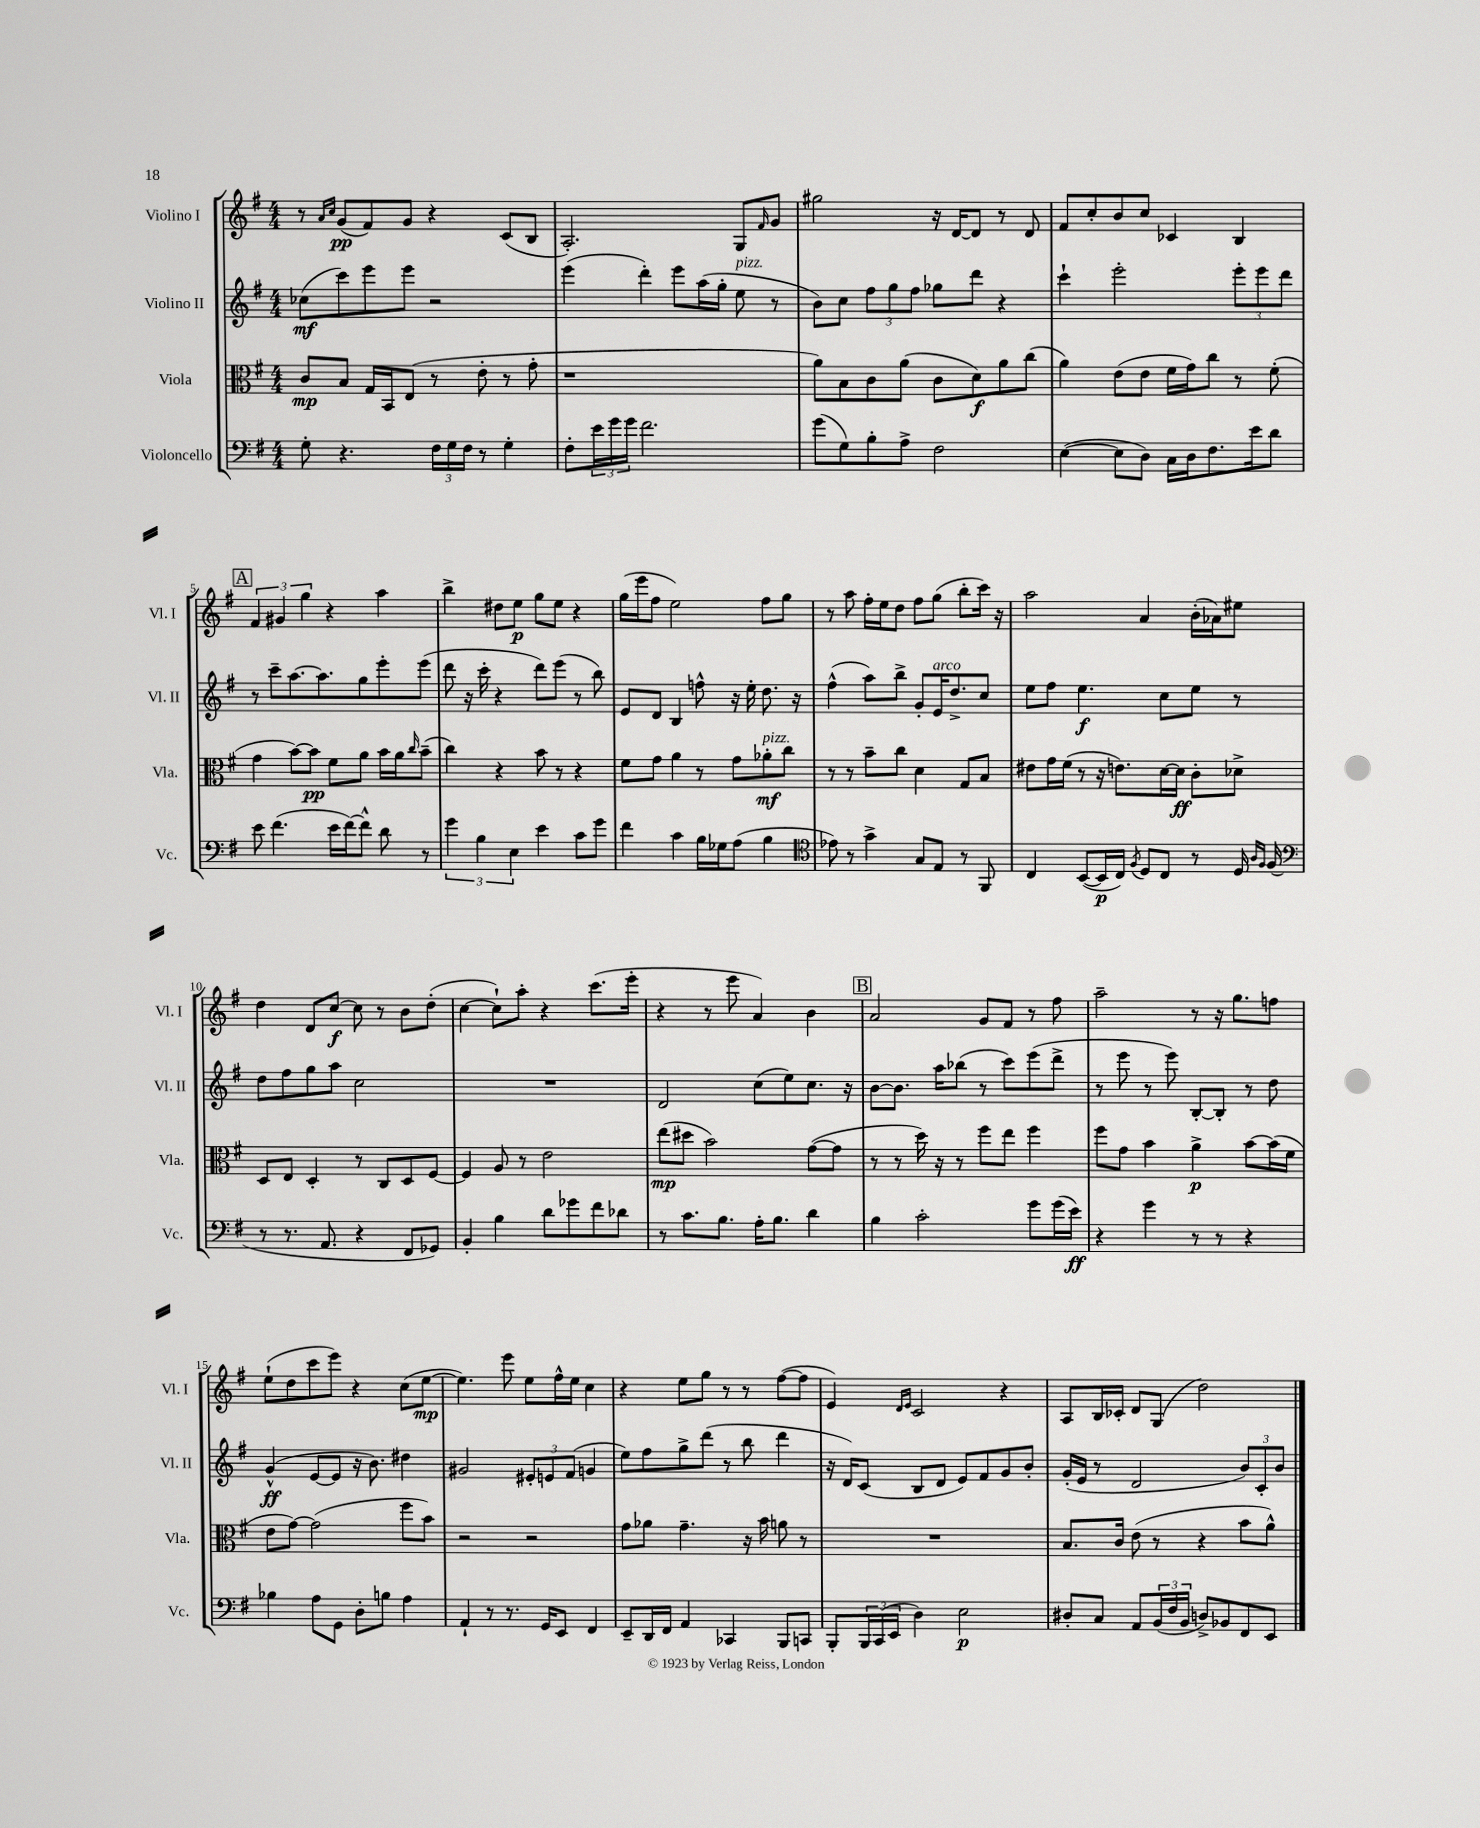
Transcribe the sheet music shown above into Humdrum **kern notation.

**kern	**dynam	**kern	**dynam	**kern	**dynam	**kern	**dynam
*part4	*part4	*part3	*part3	*part2	*part2	*part1	*part1
*staff4	*staff4	*staff3	*staff3	*staff2	*staff2	*staff1	*staff1
*I"Violoncello	*	*I"Viola	*	*I"Violino II	*	*I"Violino I	*
*I'Vc.	*	*I'Vla.	*	*I'Vl. II	*	*I'Vl. I	*
*clefF4	*	*clefC3	*	*clefG2	*	*clefG2	*
*k[f#]	*	*k[f#]	*	*k[f#]	*	*k[f#]	*
*M4/4	*	*M4/4	*	*M4/4	*	*M4/4	*
=1	=1	=1	=1	=1	=1	=1	=1
8G'\	.	8c/L	mp	(8cc-X\L	mf	8r	.
.	.	.	.	.	.	16qqa/LL	.
.	.	.	.	.	.	16qqcc/JJ	.
4.r	.	8B/J	.	8ccc\)	.	(8g/L	pp
.	.	16G/LL	.	8eee\	.	8f#/)	.
.	.	16BB/J	.	.	.	.	.
.	.	(8E/J	.	8eee\J	.	8g/J	.
24F#\LL	.	8r	.	2r	.	4r	.
24G\	.	.	.	.	.	.	.
24F#\JJ	.	.	.	.	.	.	.
8r	.	8e'\	.	.	.	.	.
4G'\	.	8r	.	.	.	(8c/L	.
.	.	8g'\	.	.	.	8B/J	.
=2	=2	=2	=2	=2	=2	=2	=2
8F#'\L	.	1r	.	(4eee\	.	2.A'/)	.
24e\L	.	.	.	.	.	.	.
24g\	.	.	.	.	.	.	.
24g\JJ	.	.	.	.	.	.	.
2.f#\	.	.	.	4ddd'\)	.	.	.
.	.	.	.	8eee\L	.	.	.
.	.	.	.	(16aa\L	.	.	.
.	.	.	.	16gg'\JJ	.	.	.
!	!	!	!	!LO:TX:a:i:t=pizz.	!	!	!
.	.	.	.	8ee\	.	8G/L	.
.	.	.	.	.	.	16qqf#/	.
.	.	.	.	8r	.	8g/J	.
=3	=3	=3	=3	=3	=3	=3	=3
(8g\L	.	8a\L)	.	8b\L)	.	2gg#X\	.
8G\)	.	8B\	.	8cc\J	.	.	.
8B'\	.	8c\	.	12ff#\L	.	.	.
.	.	.	.	12gg\	.	.	.
8A^\J	.	(8a\J	.	.	.	.	.
.	.	.	.	12ff#\J	.	.	.
2F#\	.	8c\L	.	8gg-X\L	.	16r	.
.	.	.	.	.	.	[16d/KL	.
.	.	8d\)	f	8ddd\J	.	8d/J]	.
.	.	8a\	.	4r	.	8r	.
.	.	(8cc\J	.	.	.	8d/	.
=4	=4	=4	=4	=4	=4	=4	=4
([4E\	.	4a\)	.	4ccc`\	.	8f#/L	.
.	.	.	.	.	.	8cc'/	.
8E\L]	.	(8e\L	.	2eee'\	.	8b/	.
8D\J)	.	8e\J	.	.	.	8cc/J	.
16C\LL	.	16f#\LL	.	.	.	4c-X/	.
16D\J	.	16g\J)	.	.	.	.	.
8.F#\	.	8cc\J	.	.	.	.	.
.	.	8r	.	12eee'\L	.	4B/	.
16e\k	.	.	.	.	.	.	.
.	.	.	.	12eee\	.	.	.
8d\J	.	(8f#'\	.	.	.	.	.
.	.	.	.	12ddd\J	.	.	.
!!LO:LB:g=z
!!LO:REH:place=s1:t=A
=5	=5	=5	=5	=5	=5	=5	=5
8e\	.	4g\	.	8r	.	6f#/	.
(4.f#\	.	.	.	8ccc~\L	.	.	.
.	.	.	.	.	.	6g#X/	.
.	.	[8b\L)	.	[8.aa\	.	.	.
.	.	.	.	.	.	6gg\	.
.	.	8b\J]	pp	.	.	.	.
.	.	.	.	8.aa\]	.	.	.
16e\LL	.	8f#\L	.	.	.	4r	.
[16f#\J)	.	.	.	.	.	.	.
8f#^^\J]	.	8a\J	.	8gg\	.	.	.
8d\	.	16b\LL	.	8eee'\	.	4aa\	.
.	.	16a\J	.	.	.	.	.
.	.	16qqcc/	.	.	.	.	.
8r	.	(8b~\J	.	(8eee\J	.	.	.
=6	=6	=6	=6	=6	=6	=6	=6
6g\	.	4cc\)	.	8ddd\	.	4bb^\	.
.	.	.	.	16r	.	.	.
6B\	.	.	.	.	.	.	.
.	.	.	.	16ccc'\	.	.	.
.	.	4r	.	4r	.	8dd#X\L	.
6E\	.	.	.	.	.	.	.
.	.	.	.	.	.	8ee\J	p
4e\	.	8b\	.	8ddd\L)	.	8gg\L	.
.	.	8r	.	(8eee\J	.	8ee\J	.
8c\L	.	4r	.	8r	.	4r	.
8g\J	.	.	.	8bb\)	.	.	.
=7	=7	=7	=7	=7	=7	=7	=7
4f#\	.	8f#\L	.	8e/L	.	(16gg\LL	.
.	.	.	.	.	.	16eee\J	.
.	.	8g\J	.	8d/J	.	8ff#\J	.
4c\	.	4a\	.	4B/	.	2ee\)	.
16B\LL	.	8r	.	8ffn^^\	.	.	.
16G-X\J	.	.	.	.	.	.	.
(8A\J	.	8g\L	.	16r	.	.	.
.	.	.	.	16ee'\	.	.	.
!	!	!LO:TX:a:i:t=pizz.	!	!	!	!	!
4B\	.	8a-X'\	mf	8.dd\	.	8ff#\L	.
.	.	8cc\J	.	.	.	8gg\J	.
.	.	.	.	16r	.	.	.
=8	=8	=8	=8	=8	=8	=8	=8
*clefC4	*	*	*	*	*	*	*
8e-X\)	.	8r	.	(4ff#^^\	.	8r	.
8r	.	8r	.	.	.	8aa\	.
4g^\	.	8b~\L	.	8aa\L)	.	16ff#'\LL	.
.	.	.	.	.	.	16ee\J	.
.	.	8cc\J	.	8bb^\J	.	8dd\J	.
8G/L	.	4d\	.	8g'/L	.	8ff#\L	.
!	!	!	!	!LO:TX:a:i:t=arco	!	!	!
8E/J	.	.	.	16e/K	.	(8gg\J	.
.	.	.	.	8.dd^/	.	.	.
8r	.	8G/L	.	.	.	8bb'\L	.
8FF#/	.	8B/J	.	8cc/J	.	16ccc\Jk)	.
.	.	.	.	.	.	16r	.
=9	=9	=9	=9	=9	=9	=9	=9
4C/	.	8e#X\L	.	8ee\L	.	2aa\	.
.	.	16g\L	.	8ff#\J	.	.	.
.	.	(16f#\JJ	.	.	.	.	.
([8BB/L	.	8r	.	4.ee\	f	.	.
16BB/L]	p	16r	.	.	.	.	.
16C/JJ)	.	8.en\L)	.	.	.	.	.
8qF#/	.	.	.	.	.	.	.
8D/L	.	.	.	.	.	4a/	.
8C/J	.	[16d\L	.	8cc\L	.	.	.
.	.	16d\JJ]	ff	.	.	.	.
8r	.	8c'\L	.	8ee\J	.	(16b'\LL	.
.	.	.	.	.	.	16a-X\J)	.
16D/	.	8d-X^\J	.	8r	.	8ee#X\J	.
16qqA/LL	.	.	.	.	.	.	.
16qqF#/JJ	.	.	.	.	.	.	.
(16F#/	.	.	.	.	.	.	.
!!LO:LB:g=z
=10	=10	=10	=10	=10	=10	=10	=10
*clefF4	*	*	*	*	*	*	*
8r	.	8D/L	.	8dd\L	.	4dd\	.
8.r	.	8E/J	.	8ff#\	.	.	.
.	.	4D'/	.	8gg\	.	8d/L	.
8.AA/	.	.	.	.	.	.	.
.	.	.	.	8aa\J	.	[8cc/J	f
4r	.	8r	.	2cc\	.	8cc\]	.
.	.	8C/L	.	.	.	8r	.
8FF#/L	.	8D/	.	.	.	8b\L	.
8GG-X/J)	.	[8F#/J	.	.	.	(8dd'\J	.
=11	=11	=11	=11	=11	=11	=11	=11
4BB'/	.	4F#/]	.	1r	.	[4cc\	.
4B\	.	8A/	.	.	.	8cc`\L])	.
.	.	8r	.	.	.	8aa'\J	.
8d\L	.	2e\	.	.	.	4r	.
8g-X\	.	.	.	.	.	.	.
8f#\	.	.	.	.	.	(8.ccc\L	.
8d-X\J	.	.	.	.	.	.	.
.	.	.	.	.	.	16eee'\Jk	.
=12	=12	=12	=12	=12	=12	=12	=12
8r	.	(8ee\L	mp	2d/	.	4r	.
8.c\L	.	8dd#X\J	.	.	.	.	.
.	.	2b\)	.	.	.	8r	.
8.B\J	.	.	.	.	.	.	.
.	.	.	.	.	.	8eee\	.
16A'\KL	.	.	.	(8cc\L	.	4a/)	.
8.B\J	.	.	.	.	.	.	.
.	.	.	.	8ee\)	.	.	.
4d\	.	([8g\L	.	8.cc\J	.	4b\	.
.	.	8g\J]	.	.	.	.	.
.	.	.	.	16r	.	.	.
!!LO:REH:place=s1:t=B
=13	=13	=13	=13	=13	=13	=13	=13
4B\	.	8r	.	[8b\L	.	2a/	.
.	.	8r	.	8.b\J]	.	.	.
2c'\	.	16dd\)	.	.	.	.	.
.	.	16r	.	16aa\KL	.	.	.
.	.	8r	.	(8bb-X\J	.	.	.
.	.	8ff#\L	.	8r	.	8g/L	.
.	.	8ee\J	.	8ccc\L)	.	8f#/J	.
8g\L	.	4ff#\	.	(8eee\	.	8r	.
(16g\L	.	.	.	8ddd^\J	.	8ff#\	.
16e\JJ)	ff	.	.	.	.	.	.
=14	=14	=14	=14	=14	=14	=14	=14
4r	.	8ff#\L	.	8r	.	2aa~\	.
.	.	8g\J	.	8eee\	.	.	.
4g\	.	4b\	.	8r	.	.	.
.	.	.	.	8eee\)	.	.	.
8r	.	4a^\	p	[8B'/L	.	8r	.
8r	.	.	.	8B'/J]	.	16r	.
.	.	.	.	.	.	8.gg\L	.
4r	.	[8b\L	.	8r	.	.	.
.	.	(16b\L]	.	8dd\	.	8ffn\J	.
.	.	16f#\JJ	.	.	.	.	.
!!LO:LB:g=z
=15	=15	=15	=15	=15	=15	=15	=15
4B-X\	.	8e\L	.	(4g^^/	ff	(8ee`\L	.
.	.	[8g\J)	.	.	.	8dd\	.
8A\L	.	(2g\]	.	[8e/L	.	8ccc\	.
8GG\J	.	.	.	8e/J]	.	8eee\J)	.
8D'\L	.	.	.	16r	.	4r	.
.	.	.	.	8.b\)	.	.	.
8Bn\J	.	.	.	.	.	.	.
4A\	.	8ff#\L	.	4dd#X\	.	(8cc\L	.
.	.	8b\J)	.	.	.	[8ee\J	mp
=16	=16	=16	=16	=16	=16	=16	=16
4AA`/	.	2r	.	2g#X/	.	4.ee\])	.
8r	.	.	.	.	.	.	.
8.r	.	.	.	.	.	8eee\	.
.	.	2r	.	12e#X'/L	.	8ee\L	.
16GG/KL	.	.	.	.	.	.	.
.	.	.	.	12en/	.	.	.
8EE/J	.	.	.	.	.	16ff#^^\L	.
.	.	.	.	(12f#/J	.	.	.
.	.	.	.	.	.	16ee\JJ	.
4FF#/	.	.	.	4gn/	.	4cc\	.
=17	=17	=17	=17	=17	=17	=17	=17
8EE~/L	.	8g\L	.	8ee\L)	.	4r	.
16DD/L	.	8a-X\J	.	8ff#\	.	.	.
16FF#/JJ	.	.	.	.	.	.	.
4AA/	.	4.g~\	.	8gg^\	.	8ee\L	.
.	.	.	.	(8ddd\J	.	8gg\J	.
4CC-X/	.	.	.	8r	.	8r	.
.	.	16r	.	8bb\	.	8r	.
.	.	16b\	.	.	.	.	.
8BBB/L	.	8an\	.	4ddd\	.	([8ff#\L	.
8CCn/J	.	8r	.	.	.	8ff#\J]	.
=18	=18	=18	=18	=18	=18	=18	=18
8BBB'/L	.	1r	.	16r	.	4e/)	.
.	.	.	.	16d/KL)	.	.	.
24BBB/L	.	.	.	(8c/J	.	.	.
(24CC/	.	.	.	.	.	.	.
24EE/JJ	.	.	.	.	.	.	.
.	.	.	.	.	.	16qqd/LL	.
.	.	.	.	.	.	16qqe/JJ	.
4D\)	.	.	.	8B/L	.	2c/	.
.	.	.	.	8d/J	.	.	.
2E\	p	.	.	8e/L)	.	.	.
.	.	.	.	8f#/	.	.	.
.	.	.	.	8g/	.	4r	.
.	.	.	.	8b'/J	.	.	.
=19	=19	=19	=19	=19	=19	=19	=19
8D#X'/L	.	8.B/L	.	(16g'/LL	.	8A/L	.
.	.	.	.	16e/JJ	.	.	.
8C/J	.	.	.	8r	.	16B/L	.
.	.	16c/Jk	.	.	.	16c-X'/JJ	.
8AA/L	.	(8e\	.	2d/	.	8d/L	.
(24BB/L	.	8r	.	.	.	(8G/J	.
24F#/	.	.	.	.	.	.	.
24BB/JJ	.	.	.	.	.	.	.
8Dn^/L)	.	4r	.	.	.	2dd\)	.
8BB-X/	.	.	.	.	.	.	.
8FF#/	.	8b\L	.	12b/L)	.	.	.
.	.	.	.	12c'/	.	.	.
8EE/J	.	8a^^\J)	.	.	.	.	.
.	.	.	.	12b/J	.	.	.
==	==	==	==	==	==	==	==
*-	*-	*-	*-	*-	*-	*-	*-
